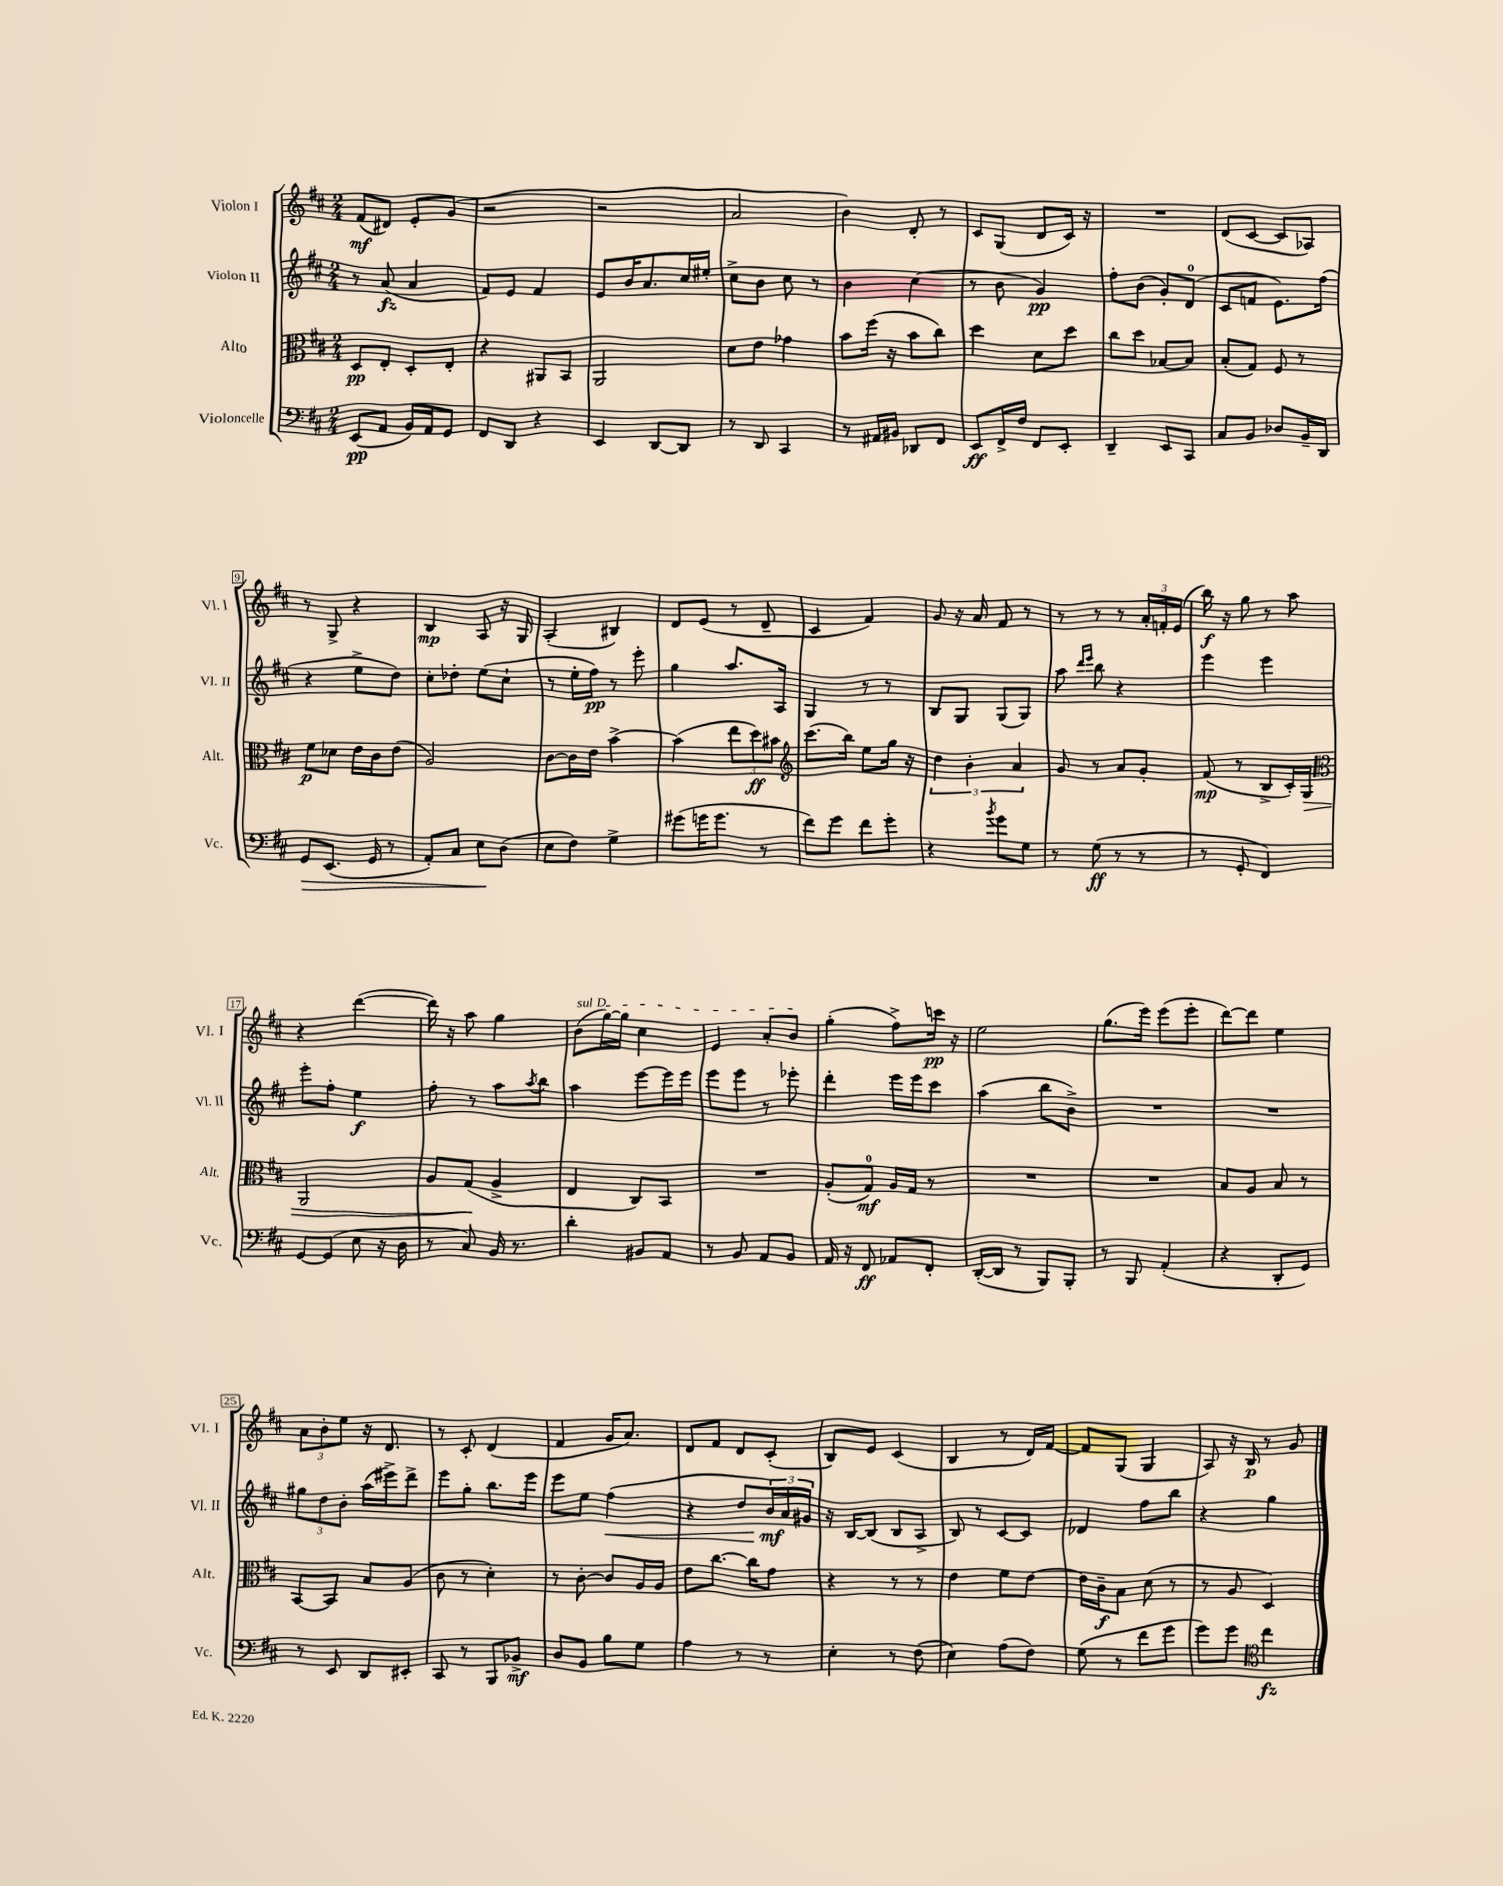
<<
\new StaffGroup <<
\new Staff = "s0" \with { instrumentName = "Violon I" shortInstrumentName = "Vl. I" } {
    \clef treble \key d \major \numericTimeSignature \time 2/4
    fis'8\mf( dis'8) e'8-. g'8( |
    r2 |
    r2 |
    a'2 |
    b'4) d'8-. r8 |
    cis'8 g8( d'8 cis'16) r16 |
    R2 |
    d'8( cis'8~ cis'8 aes8) |
    r8 g8-> r4 |
    b4\mp a8 r16 g16 |
    a4-.( bis4) |
    d'8 e'8( r8 d'8-- |
    cis'4 fis'4) |
    g'8 r16 a'16 fis'8 r8 |
    r8 r8 r8 \tuplet 3/2 { a'16-. f'16-. e'16( } |
    b''16\f) r16 g''8 r8 a''8 |
    r4 d'''4~( |
    d'''16) r16 a''8 g''4 |
    \once \override TextSpanner.bound-details.left.text = \markup { \italic "sul D" } b'8\startTextSpan( g''16~) g''16 cis''4 |
    e'4 a'8-. b'8\stopTextSpan |
    g''4-.( fis''8->) c'''16\pp r16 |
    e''2 |
    g''8.( e'''16) e'''8( e'''8-. |
    d'''8~) d'''8 e''4 |
    \tuplet 3/2 { a'8 b'8-. e''8 } r16 d'8. |
    r8 cis'8-. d'4( |
    fis'4 g'16 a'8.) |
    d'8 fis'8 d'8 cis'8-.( |
    b8) e'8 cis'4( |
    b4 r8 d'16) fis'16~ |
    fis'8 g8( g4 |
    a8) r16 b16\p r8 g'8 \bar "|." |
}
\new Staff = "s1" \with { instrumentName = "Violon II" shortInstrumentName = "Vl. II" } {
    \clef treble \key d \major \numericTimeSignature \time 2/4
    r8 a'8\fz( a'4 |
    fis'8) e'8 fis'4 |
    e'8 b'16 a'8. cis''16 eis''16-. |
    cis''8-> b'8 cis''8 r8 |
    b'4 cis''4( |
    r8 b'8 g'4\pp) |
    fis''8-. b'8( g'8-.) d'8-0( |
    cis'8 f'8 e'8.) fis''16( |
    r4 e''8-> d''8) |
    cis''8-. des''8-. e''8( cis''8-! |
    r8 e''16-. fis''16\pp) r8 e'''8-. |
    g''4 a''8. a16 |
    g4 r8 r8 |
    b8 g8 g8( g8) |
    a''8 \grace { d'''16 e'''16 } b''8 r4 |
    e'''4 e'''4 |
    e'''8-. fis''8-. e''4\f |
    fis''8-. r8 a''8 \acciaccatura { a''8 } b''8 |
    a''4 e'''8~ e'''16 e'''16 |
    e'''8 e'''8 r8 ees'''8-. |
    d'''4-. e'''16 e'''16 cis'''8 |
    a''4( b''8 b'8->) |
    R2 |
    R2 |
    \tuplet 3/2 { gis''8 d''8 b'8-. } a''16( eis'''16->) d'''8-> |
    e'''8 g''8-. b''8. e'''16 |
    e'''8 e''8 fis''4\<( |
    r4 d''8 \tuplet 3/2 { b'16\mf\!) a'16 gis'16 } |
    r16 b16~ b8( b8 a8-> |
    b8) r8 cis'8~ cis'8 |
    des'4 fis''8 b''8 |
    r4 g''4 \bar "|." |
}
\new Staff = "s2" \with { instrumentName = "Alto" shortInstrumentName = "Alt." } {
    \clef alto \key d \major \numericTimeSignature \time 2/4
    d8\pp e8-. d8-. e8-. |
    r4 ais,8 b,8 |
    a,2 |
    d'8 e'8 ges'4 |
    b'8 fis''16( r16 b'8 cis''8) |
    d''4 d'8 d''8 |
    cis''8 d''8 bes8~ bes8 |
    b8-.( g8) fis8 r8 |
    fis'8\p des'8 e'16 cis'16 e'8( |
    a2) |
    cis'8~ cis'16 e'16 b'4~-> |
    b'4( \tuplet 3/2 { e''8 d''8\ff) bis'8 } |
    \clef treble cis'''8.( b''16) e''8 g''16 r16 |
    \tuplet 3/2 { d''4 b'4-. a'4 } |
    g'8 r8 a'8 g'8-. |
    fis'8\mp( r8 b8-> cis'16-.) g16\> |
    \clef alto a,2 |
    a8 g8\!( a4-> |
    e4 cis8) b,8 |
    R2 |
    a8-.( g8-0\mf) a16 g16 r8 |
    R2 |
    R2 |
    b8 a8 b8 r8 |
    b,8~ b,8 b8 a8( |
    cis'8 r8 d'4-.) |
    r8 cis'8~-. cis'8 a16 a16 |
    e'8 cis''8.~ cis''16 g'8 |
    r4 r8 r8 |
    e'4 fis'8 e'8~ |
    e'16 cis'16--\f b8 d'8( r8 |
    r8 a8 d4) \bar "|." |
}
\new Staff = "s3" \with { instrumentName = "Violoncelle" shortInstrumentName = "Vc." } {
    \clef bass \key d \major \numericTimeSignature \time 2/4
    e,8\pp( a,8 b,16) a,16 g,8 |
    fis,8 d,8 r4 |
    e,4 d,8~ d,8 |
    r8 d,8 cis,4 |
    r8 ais,16 bis,16 des,8 fis,8 |
    e,8\ff fis,16-> fis16 fis,8 e,8-. |
    d,4-- e,8 cis,8 |
    cis8 b,8 des8 b,16-- d,16 |
    g,8\> e,8.( g,16 r8 |
    a,8-.) cis8 e8\! d8( |
    e8 fis8) g4-> |
    gis'8( g'16 g'8. r8 |
    fis'8) g'8 fis'8 g'8-. |
    r4 \acciaccatura { b'8 } g'8 g8 |
    r8 g8\ff( r8 r8 |
    r8 g,8-. fis,4) |
    g,8~ g,8( e8 r16 d16 |
    r8 cis8) b,16 r8. |
    d'4-. bis,8 a,8 |
    r8 b,8 a,8 b,8 |
    a,16 r16 fis,8\ff aes,8 fis,8-. |
    d,16~-.( d,16 r8 b,,8) b,,8-. |
    r8 b,,8 a,4-.( |
    r4 d,8-. g,8) |
    r8 e,8 d,8 eis,8-. |
    cis,8 r8 b,,8 bes,8->\mf |
    d8 b,8 b8 g8 |
    a4 r8 r8 |
    e4-. r8 fis8( |
    e4) a8( fis8) |
    g8( r8 fis'8 g'8 |
    g'8) g'8 \clef tenor cis''4\fz \bar "|." |
}
>>
>>
\layout { \context { \Score \override BarNumber.stencil = #(make-stencil-boxer 0.1 0.3 ly:text-interface::print) } }
